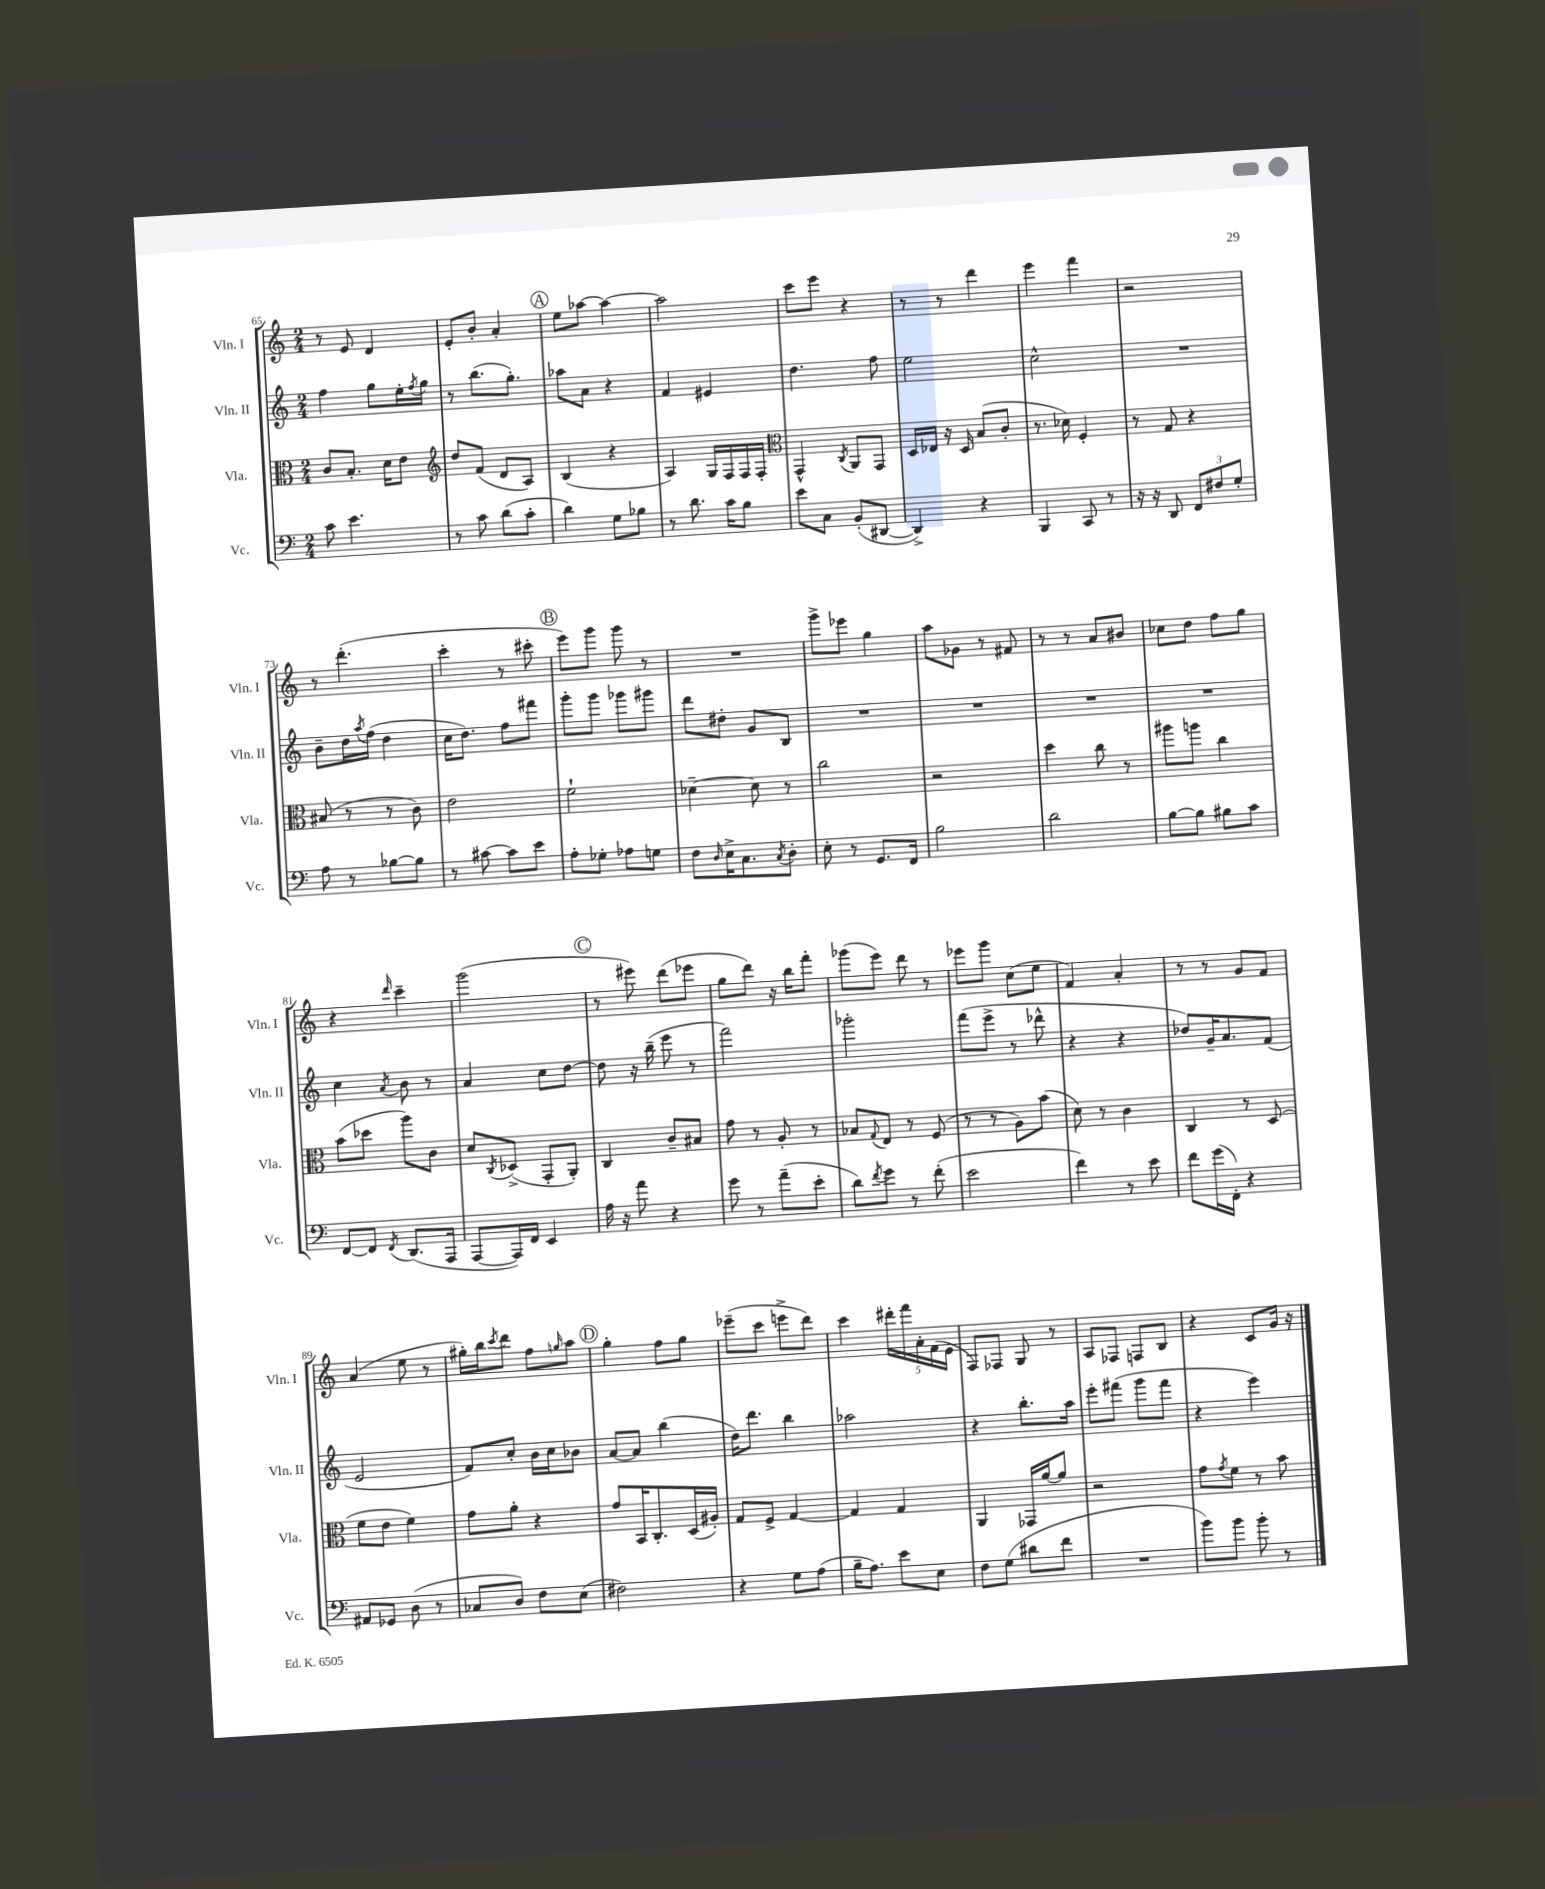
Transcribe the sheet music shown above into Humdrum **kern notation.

**kern	**kern	**kern	**kern
*part4	*part3	*part2	*part1
*staff4	*staff3	*staff2	*staff1
*I"Vc.	*I"Vla.	*I"Vln. II	*I"Vln. I
*I'Vc.	*I'Vla.	*I'Vln. II	*I'Vln. I
*clefF4	*clefC3	*clefG2	*clefG2
*k[]	*k[]	*k[]	*k[]
*M2/4	*M2/4	*M2/4	*M2/4
=65	=65	=65	=65
8c\	8c/L	4ff\	8r
4.e\	8.B'/J	.	8e/
.	.	8gg\L	4d/
.	16d\KL	.	.
.	8e\J	16ee'\L	.
.	.	8qff/	.
.	.	16gg\JJ	.
=66	=66	=66	=66
*	*clefG2	*	*
8r	8dd/L	8r	8e'/L
8c\	(8f/J	(8.bb\L	8b'/J
(8d\L	8d/L	.	4a'/
.	.	8.gg'\J)	.
8c'\J	8A/J)	.	.
!!LO:REH:place=s1:t=A
=67	=67	=67	=67
4d\)	(4B/	8aa-X\L	8ee\L
.	.	8a\J	[8aa-X\J
8G\L	4r	4r	4aa-\_
8B-X\J	.	.	.
=68	=68	=68	=68
8r	4A/)	4f/	2aa-\]
8.d\	.	.	.
.	16G/LL	4e#X/	.
16c\KL	16F/	.	.
8B\J	16F/	.	.
.	16F'/JJ	.	.
=69	=69	=69	=69
*	*clefC3	*	*
8e\L	4GG^^/	4.dd\	8ccc\L
8C\J	.	.	8eee\J
.	8qC/	.	.
(8BB'/L	8AA/L	.	4r
[8DD#X/J	8GG/J	8ff\	.
=70	=70	=70	=70
4DD#^/])	16D/LL	2ee\	8r
.	16E-X/JJ	.	.
.	16r	.	8r
.	16D/	.	.
4r	(8B/L	.	4ddd\
.	8c'/J	.	.
=71	=71	=71	=71
4BBB/	8.r	2cc^^\	4eee\
.	16d-X\)	.	.
8CC/	4F'/	.	4fff\
8r	.	.	.
=72	=72	=72	=72
16r	8r	2r	2r
16r	.	.	.
8DD/	8G/	.	.
12FF/L	4r	.	.
12F#X/	.	.	.
12G'/J	.	.	.
!!LO:LB:g=z
=73	=73	=73	=73
8A\	(8B#X/	8b~\L	8r
8r	8r	16dd\L	(4.ddd'\
.	.	8qaa/	.
.	.	(16ff\JJ	.
[8B-X\L	8r	4dd\	.
8B-\J]	8c\)	.	.
=74	=74	=74	=74
8r	2e\	16cc\KL	4ccc'\
.	.	8.dd\J)	.
[8c#X\	.	.	.
8c#\L]	.	8ff\L	8r
8e\J	.	8fff#X\J	8ccc#X'\
!!LO:REH:place=s1:t=B
=75	=75	=75	=75
8A'\L	2f`\	8ggg'\L	8eee\L)
8G-X'\J	.	8ggg\J	8ggg\J
8A-X\L	.	8ggg-X\L	8ggg\
8Gn\J	.	8ggg#X\J	8r
=76	=76	=76	=76
8F\L	[4d-X~\	8ddd\L	2r
16qqD/	.	.	.
16E^\K	.	8dd#X'\J	.
8.C\	.	.	.
.	8d-\]	8g/L	.
8qC/	.	.	.
8D'\J	8r	8B/J	.
=77	=77	=77	=77
8E'\	2cc\	2r	8ggg^\L
8r	.	.	8eee-X\J
8.GG/L	.	.	4gg\
16FF/Jk	.	.	.
=78	=78	=78	=78
2B\	2r	2r	8aa\L
.	.	.	8g-X\J
.	.	.	8r
.	.	.	8f#X/
=79	=79	=79	=79
2d\	4dd\	2r	8r
.	.	.	8r
.	8cc\	.	8a/L
.	8r	.	8b#X/J
=80	=80	=80	=80
[8B\L	8aa#X\L	2r	8cc-X\L
8B\J]	8aan\J	.	8dd\J
8B#X\L	4cc\	.	8ff\L
8c\J	.	.	8gg\J
!!LO:LB:g=z
=81	=81	=81	=81
[8FF/L	(8b\L	4cc\	4r
8FF/J]	8dd-X\J	.	.
8qFF/	.	8qa/	16qqddd/
(8.DD/L	8aa\L)	8b\	4ccc~\
.	8c\J	8r	.
16AAA/Jk	.	.	.
=82	=82	=82	=82
[8AAA/L	8d/L	4a/	(2ggg\
.	8qC/	.	.
16AAA/L])	(8D-X^/J	.	.
16FF/JJ	.	.	.
4EE/	8GG'/L	8cc\L	.
.	8AA'/J)	[8dd\J	.
!!LO:REH:place=s1:t=C
=83	=83	=83	=83
16A\	4C/	8dd\]	8r
16r	.	.	.
8a\	.	16r	8eee#X\)
.	.	(16bb~\	.
4r	8c~/L	8eee\	(8ddd\L
.	8B#X/J	8r	8eee-X\J
=84	=84	=84	=84
8g\	8g\	2fff\)	8gg\L
8r	8r	.	8ddd\J)
(8a~\L	8A'/	.	16r
.	.	.	16bb\KL
8e'\J	8r	.	8fff'\J
=85	=85	=85	=85
8d\L)	8B-X/L	2ggg-X'\	(8ggg-X\L
8qf/	8qqG/	.	.
8g\J	8E/J	.	8eee\J)
8r	8r	.	8ddd\
(8f'\	(8F/	.	8r
=86	=86	=86	=86
2e\	8r	(8fff\L	8eee-X\L
.	8r	8eee^\J	8ggg\J
.	8A\L)	8r	(8cc\L
.	(8b\J	8ddd-X^^\	8ee\J
=87	=87	=87	=87
4f\)	8d\)	4r	4f/)
.	8r	.	.
8r	4c\	4r	4a'/
8e\	.	.	.
=88	=88	=88	=88
8f\L	4C/	8dd-X/L)	8r
(16g\L	.	16g~/K	8r
16FF'\JJ)	.	8.a/	.
4r	8r	.	8g/L
.	(8D/	(8f/J	8f/J
!!LO:LB:g=z
=89	=89	=89	=89
8AA#X/L	8f\L	2e/	(4a/
8GG-X/J	8e\J	.	.
(8D\	4f\)	.	8ee\
8r	.	.	8r
=90	=90	=90	=90
8C-X/L	8g\L	8f/L)	16gg#X'\LL)
.	.	.	16bb\J
.	.	.	8qccc/
8D/J)	8a'\J	8cc'/J	8ddd\J
8F\L	4r	16b\LL	8ff\L
.	.	16cc\J	.
.	.	.	16qqggn/
(8E\J	.	8b-X\J	8aa\J
!!LO:REH:place=s1:t=D
=91	=91	=91	=91
2F#X\)	8g/L	[8a/L	4gg'\
.	16BB/K	8a/J]	.
.	8.C'/	.	.
.	.	(4bb\	8ff\L
.	(16D/L	.	8gg\J
.	16A#X'/JJ)	.	.
=92	=92	=92	=92
4r	8G/L	16dd\KL)	(8eee-X~\L
.	.	8.ddd\J	.
.	8F^/J	.	8ccc\J
8G\L	[4G/	4bb\	8eeen^\L
(8A\J	.	.	8ddd\J)
=93	=93	=93	=93
16B~\KL	4G/]	2aa-X\	4ccc\
8.A\J)	.	.	.
8e\L	4G/	.	20ddd#X'\LL
.	.	.	20fff\
.	.	.	20a'\
8E\J	.	.	.
.	.	.	(20f\
.	.	.	20e\JJ
=94	=94	=94	=94
8F\L	4AA/	4r	8F/L)
(8G\J	.	.	8F-X/J
8d#X\L	16GG-X/LL	8.bb'\L	8G/
.	[16a/J	.	.
8f\J	8a/J]	.	8r
.	.	16aa\Jk	.
=95	=95	=95	=95
2r	2r	8eee'\L	8A/L
.	.	(8fff#X\J	8F-X/J
.	.	8ggg\L	8Fn/L
.	.	8fff#\J	8B/J
=96	=96	=96	=96
8b\L)	8g\L	4r	4r
.	8qg/	.	.
8b\J	8f\J	.	.
8b'\	8r	4eee\)	8c/L
8r	8b\	.	16g/Jk
.	.	.	16r
==	==	==	==
*-	*-	*-	*-
